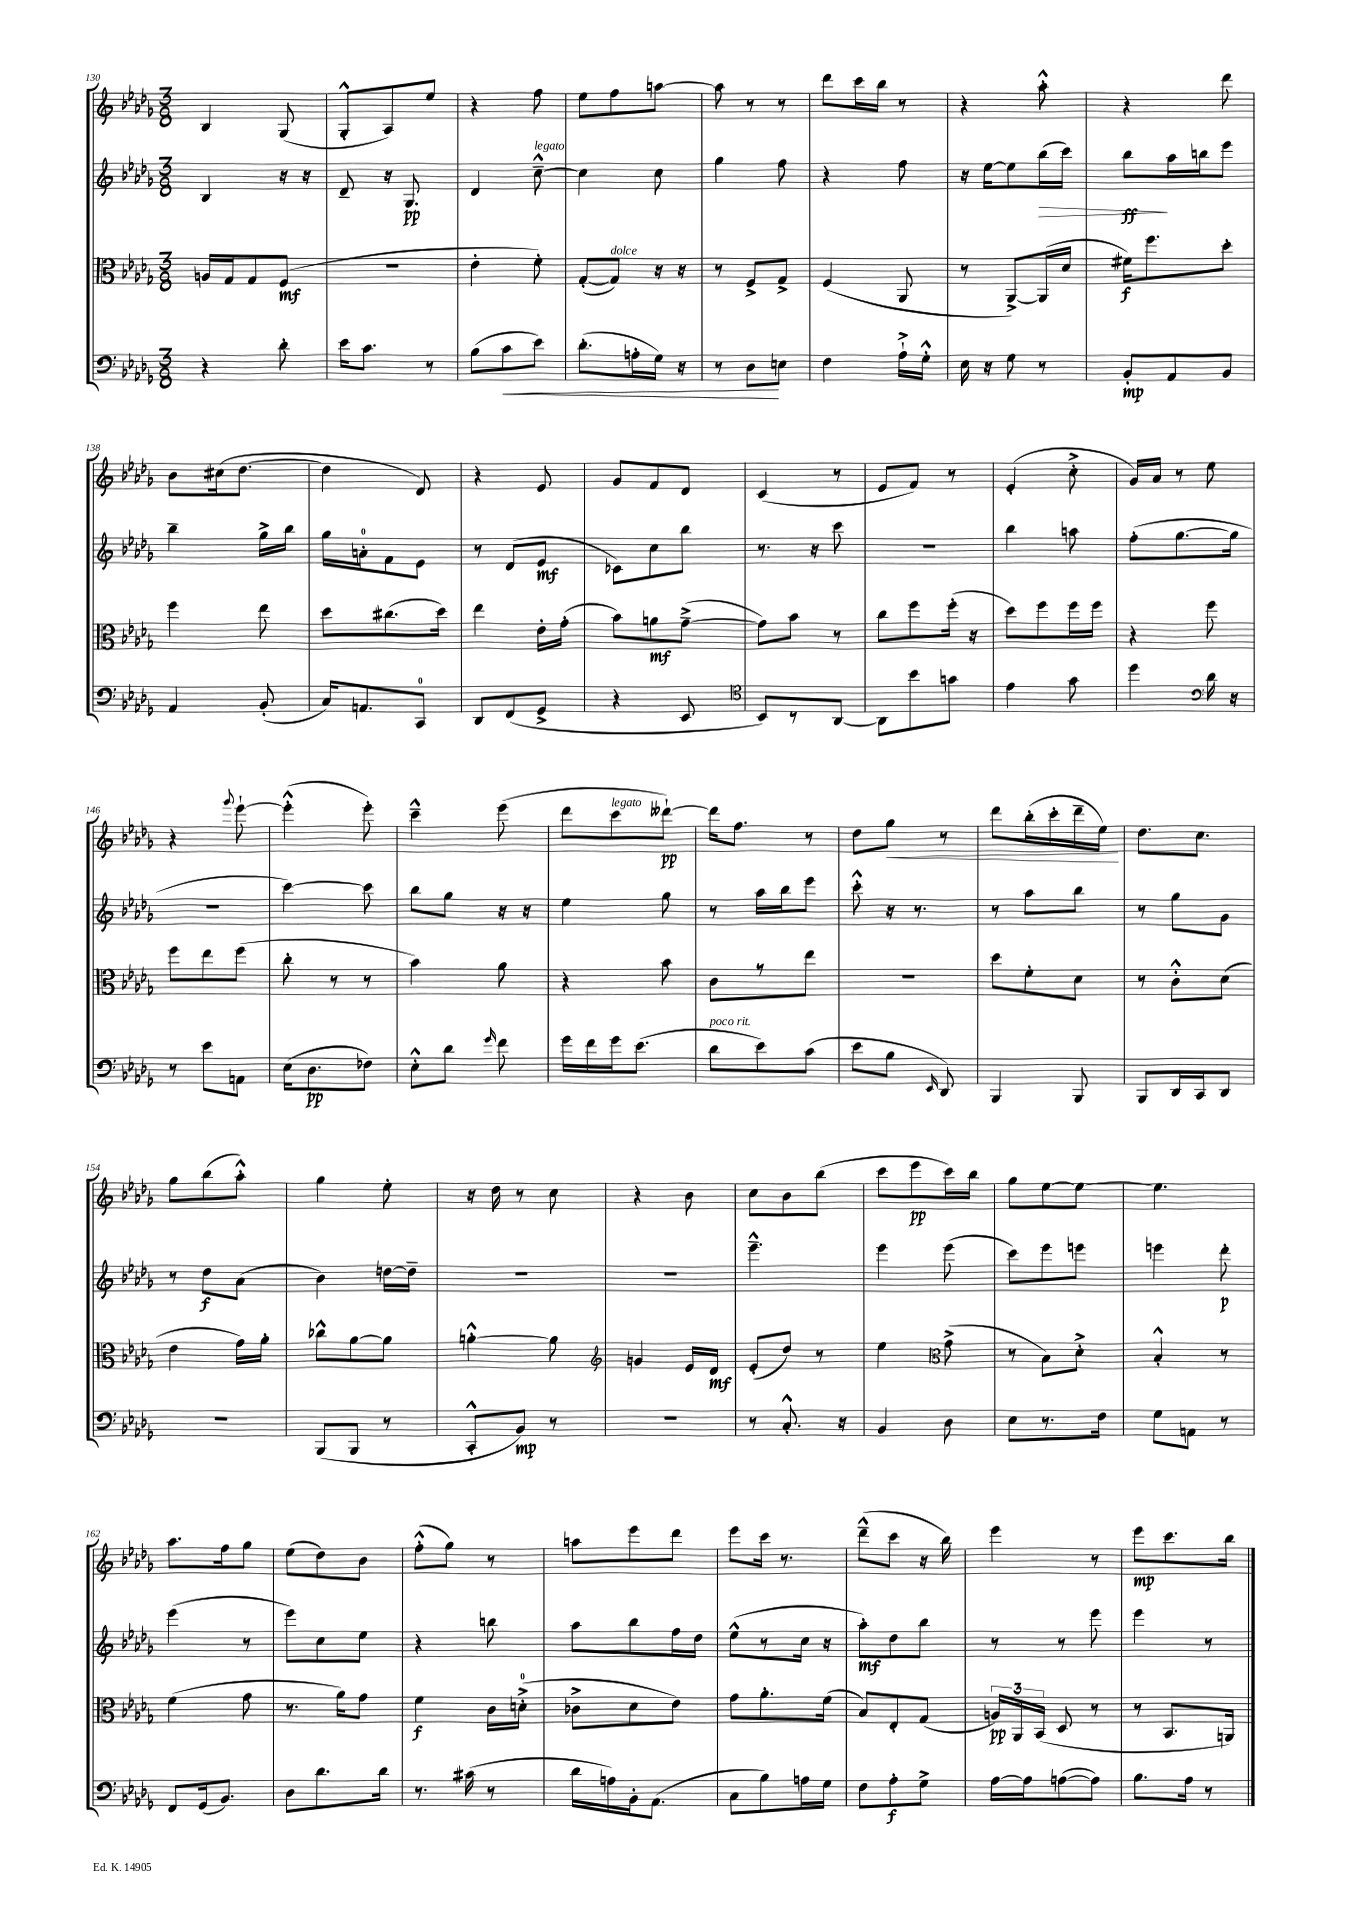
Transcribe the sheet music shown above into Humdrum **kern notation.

**kern	**dynam	**kern	**dynam	**kern	**dynam	**kern	**dynam
*part4	*part4	*part3	*part3	*part2	*part2	*part1	*part1
*staff4	*staff4	*staff3	*staff3	*staff2	*staff2	*staff1	*staff1
*clefF4	*	*clefC3	*	*clefG2	*	*clefG2	*
*k[b-e-a-d-g-]	*	*k[b-e-a-d-g-]	*	*k[b-e-a-d-g-]	*	*k[b-e-a-d-g-]	*
*M3/8	*	*M3/8	*	*M3/8	*	*M3/8	*
=130	=130	=130	=130	=130	=130	=130	=130
4r	.	16An/LL	.	4B-/	.	4B-/	.
.	.	16G-/J	.	.	.	.	.
.	.	8G-/	.	.	.	.	.
8d-'\	.	(8F/J	mf	16r	.	(8G-/	.
.	.	.	.	16r	.	.	.
=131	=131	=131	=131	=131	=131	=131	=131
16e-\KL	.	4.r	.	8d-~/	.	8G-'^^/L	.
8.c\J	.	.	.	.	.	.	.
.	.	.	.	16r	.	8A-/)	.
.	.	.	.	8.G-/	pp	.	.
8r	.	.	.	.	.	8ee-/J	.
=132	=132	=132	=132	=132	=132	=132	=132
(8B-\L	.	4e-'\	.	4d-/	.	4r	.
!	!LO:HP:b	!	!	!	!	!	!
8c\	<	.	.	.	.	.	.
!	!	!	!	!LO:TX:a:i:t=legato	!	!	!
8e-\J)	.	8f'\)	.	[8cc~^^\	.	8ff\	.
=133	=133	=133	=133	=133	=133	=133	=133
(8.d-'\L	.	([8G-'/L	.	4cc\]	.	8ee-\L	.
!	!	!LO:TX:a:i:t=dolce	!	!	!	!	!
.	.	8G-/J])	.	.	.	8ff\	.
16An'\L	.	.	.	.	.	.	.
16G-\JJ)	.	16r	.	8cc\	.	[8aan\J	.
16r	.	16r	.	.	.	.	.
=134	=134	=134	=134	=134	=134	=134	=134
8r	.	8r	.	4gg-\	.	8aa\]	.
8D-\L	.	8F^/L	.	.	.	8r	.
8En\J	[	8G-^/J	.	8ff\	.	8r	.
=135	=135	=135	=135	=135	=135	=135	=135
4F\	.	(4F/	.	4r	.	8ddd-\L	.
.	.	.	.	.	.	16ccc\L	.
.	.	.	.	.	.	16bb-\JJ	.
16A-`^\LL	.	8AA-/	.	8ff\	.	8r	.
16G-'^^\JJ	.	.	.	.	.	.	.
=136	=136	=136	=136	=136	=136	=136	=136
16E-\	.	8r	.	16r	.	4r	.
16r	.	.	.	[16ee-\KL	.	.	.
8G-\	.	[8AA-^/L)	.	8ee-\]	.	.	.
!	!	!	!	!	!LO:HP:b	!	!
8r	.	(16AA-/L]	.	(16bb-\L	>	8aa-'^^\	.
.	.	16d-/JJ	.	16ccc\JJ)	.	.	.
=137	=137	=137	=137	=137	=137	=137	=137
8BB-'/L	mp	16f#X\KL)	f	8bb-\L	ff	4r	.
.	.	8.ff\	.	.	.	.	.
8AA-/	.	.	.	16aa-\L	]	.	.
.	.	.	.	16bbn\J	.	.	.
8BB-/J	.	8dd-'\J	.	8eee-\J	.	8ddd-\	.
!!LO:LB:g=z
=138	=138	=138	=138	=138	=138	=138	=138
4AA-/	.	4ff\	.	4bb-~\	.	8b-\L	.
.	.	.	.	.	.	(16cc#X\k	.
.	.	.	.	.	.	[8.dd-\J	.
(8BB-'/	.	8ee-\	.	16gg-^\LL	.	.	.
.	.	.	.	16bb-\JJ	.	.	.
=139	=139	=139	=139	=139	=139	=139	=139
16C/KL)	.	8dd-\L	.	16gg-\LL	.	4dd-\]	.
8.AAn/	.	.	.	16an'\J	.	.	.
.	.	(8.cc#X\	.	8f\	.	.	.
8CC/J	.	.	.	8e-\J	.	8d-/)	.
.	.	16dd-\Jk)	.	.	.	.	.
=140	=140	=140	=140	=140	=140	=140	=140
8DD-/L	.	4ee-\	.	8r	.	4r	.
(8FF/	.	.	.	(8d-/L	.	.	.
8GG-^/J	.	16e-'\LL	.	8e-/J	mf	8e-/	.
.	.	(16g-'\JJ	.	.	.	.	.
=141	=141	=141	=141	=141	=141	=141	=141
4r	.	8b-\L)	.	8c-X\L)	.	8g-/L	.
.	.	8an\	mf	8cc\	.	8f/	.
8EE-/	.	([8g-~^\J	.	8bb-\J	.	8d-/J	.
=142	=142	=142	=142	=142	=142	=142	=142
*clefC4	*	*	*	*	*	*	*
8BB-/L)	.	8g-\L])	.	8.r	.	(4c/	.
8r	.	8b-\J	.	.	.	.	.
.	.	.	.	16r	.	.	.
[8AA-/J	.	8r	.	8ccc\	.	8r	.
=143	=143	=143	=143	=143	=143	=143	=143
8AA-\L]	.	8cc\L	.	4.r	.	8e-/L	.
8b-\	.	8ff\	.	.	.	8f/J)	.
8gn\J	.	(16ff'\Jk	.	.	.	8r	.
.	.	16r	.	.	.	.	.
=144	=144	=144	=144	=144	=144	=144	=144
4e-\	.	8dd-\L)	.	4bb-\	.	(4e-'/	.
.	.	8ff\	.	.	.	.	.
8g-\	.	16ff\L	.	8aan\	.	8cc'^\	.
.	.	16ff\JJ	.	.	.	.	.
=145	=145	=145	=145	=145	=145	=145	=145
4dd-\	.	4r	.	(8ff'\L	.	16g-/LL)	.
.	.	.	.	.	.	16a-/JJ	.
.	.	.	.	[8.gg-\	.	8r	.
*clefF4	*	*	*	*	*	*	*
16d-\	.	8ff\	.	.	.	8ee-\	.
16r	.	.	.	16gg-\Jk]	.	.	.
!!LO:LB:g=z
=146	=146	=146	=146	=146	=146	=146	=146
8r	.	8ff\L	.	4.r	.	4r	.
8e-\L	.	8ee-\	.	.	.	.	.
.	.	.	.	.	.	8qqggg-/	.
8AAn\J	.	(8ff\J	.	.	.	[8eee-`\	.
=147	=147	=147	=147	=147	=147	=147	=147
(16E-\KL	.	8cc'\	.	[4ccc\)	.	(4eee-'^^\]	.
8.D-\	pp	.	.	.	.	.	.
.	.	8r	.	.	.	.	.
8F-X\J)	.	8r	.	8ccc\]	.	8eee-'\)	.
=148	=148	=148	=148	=148	=148	=148	=148
8E-'^^\L	.	4b-\)	.	8bb-\L	.	4ccc~^^\	.
8d-\J	.	.	.	8gg-\J	.	.	.
16qqg-/	.	.	.	.	.	.	.
8f\	.	8a-\	.	16r	.	(8eee-\	.
.	.	.	.	16r	.	.	.
=149	=149	=149	=149	=149	=149	=149	=149
16g-\LL	.	4r	.	4ee-\	.	8ddd-\L	.
16f\	.	.	.	.	.	.	.
!	!	!	!	!	!	!LO:TX:a:i:t=legato	!
16g-\J	.	.	.	.	.	8ccc\	.
(8.e-\J	.	.	.	.	.	.	.
.	.	8b-\	.	8gg-\	.	[8ddd--X`\J)	pp
=150	=150	=150	=150	=150	=150	=150	=150
!LO:TX:a:i:t=poco rit.	!	!	!	!	!	!	!
8d-\L	.	8c\L	.	8r	.	16ddd--\KL]	.
.	.	.	.	.	.	8.ff\J	.
8e-\)	.	8r	.	16aa-\LL	.	.	.
.	.	.	.	16bb-\J	.	.	.
(8c\J	.	8ee-\J	.	8eee-\J	.	8r	.
=151	=151	=151	=151	=151	=151	=151	=151
8e-\L	.	4.r	.	8ccc'^^\	.	8dd-\L	.
!	!	!	!	!	!	!	!LO:HP:b
8B-\J	.	.	.	16r	.	8gg-\J	<
.	.	.	.	8.r	.	.	.
16qqEE-/	.	.	.	.	.	.	.
8DD-/)	.	.	.	.	.	8r	.
=152	=152	=152	=152	=152	=152	=152	=152
4BBB-/	.	8dd-\L	.	8r	.	8ddd-\L	.
.	.	8f'\	.	8aa-\L	.	(16bb-'\L	.
.	.	.	.	.	.	16ccc'\	.
8BBB-/	.	8d-\J	.	8bb-\J	.	16ddd-~\	.
.	.	.	.	.	.	16ee-\JJ)	.
.	.	.	.	.	.	.	[
=153	=153	=153	=153	=153	=153	=153	=153
8BBB-/L	.	8r	.	8r	.	8.dd-\L	.
16DD-/L	.	8c'^^\L	.	8gg-\L	.	.	.
16CC/J	.	.	.	.	.	8.cc\J	.
8DD-/J	.	(8d-\J	.	8g-\J	.	.	.
!!LO:LB:g=z
=154	=154	=154	=154	=154	=154	=154	=154
4.r	.	4e-\	.	8r	.	8gg-\L	.
.	.	.	.	8dd-\L	f	(8bb-\	.
.	.	16g-\LL)	.	(8a-\J	.	8aa-'^^\J)	.
.	.	16a-'\JJ	.	.	.	.	.
=155	=155	=155	=155	=155	=155	=155	=155
(8BBB-/L	.	8cc-X^^\L	.	4b-\)	.	4gg-\	.
8BBB-/J	.	[8a-\	.	.	.	.	.
8r	.	8a-\J]	.	[16ddn\LL	.	8ee-'\	.
.	.	.	.	16dd~\JJ]	.	.	.
=156	=156	=156	=156	=156	=156	=156	=156
8CC'^^/L	.	[4an'^^\	.	4.r	.	16r	.
.	.	.	.	.	.	16dd-\	.
8BB-/J)	mp	.	.	.	.	8r	.
8r	.	8a\]	.	.	.	8cc\	.
=157	=157	=157	=157	=157	=157	=157	=157
*	*	*clefG2	*	*	*	*	*
4.r	.	4gn/	.	4.r	.	4r	.
.	.	16e-/LL	.	.	.	8b-\	.
.	.	16d-/JJ	mf	.	.	.	.
=158	=158	=158	=158	=158	=158	=158	=158
8r	.	(8e-'/L	.	4.eee-~^^\	.	8cc\L	.
8.C'^^/	.	8dd-/J)	.	.	.	8b-\	.
.	.	8r	.	.	.	(8bb-\J	.
16r	.	.	.	.	.	.	.
=159	=159	=159	=159	=159	=159	=159	=159
4BB-/	.	4ee-\	.	4eee-\	.	8ccc\L	.
.	.	.	.	.	.	8eee-\	pp
*	*	*clefC3	*	*	*	*	*
8D-\	.	(8g-^\	.	(8eee-\	.	16ccc\L)	.
.	.	.	.	.	.	16bb-\JJ	.
=160	=160	=160	=160	=160	=160	=160	=160
8E-\L	.	8r	.	8ccc\L)	.	8gg-\L	.
8.r	.	8B-\L)	.	8eee-\	.	[8ee-\	.
.	.	8d-'^\J	.	8eeen\J	.	8ee-\J_	.
16F\Jk	.	.	.	.	.	.	.
=161	=161	=161	=161	=161	=161	=161	=161
8G-\L	.	4B-'^^/	.	4eeen\	.	4.ee-\]	.
8AAn\J	.	.	.	.	.	.	.
8r	.	8r	.	8ddd-'\	p	.	.
!!LO:LB:g=z
=162	=162	=162	=162	=162	=162	=162	=162
8FF/L	.	(4f\	.	(4eee-\	.	8.aa-\L	.
(16GG-/k	.	.	.	.	.	.	.
8.BB-/J)	.	.	.	.	.	16ff\k	.
.	.	8g-\	.	8r	.	8gg-\J	.
=163	=163	=163	=163	=163	=163	=163	=163
8D-\L	.	8.r	.	8eee-\L)	.	(8ee-\L	.
8.d-\	.	.	.	8cc\	.	8dd-\)	.
.	.	16a-\KL)	.	.	.	.	.
.	.	8g-\J	.	8ee-\J	.	8b-\J	.
16d-\Jk	.	.	.	.	.	.	.
=164	=164	=164	=164	=164	=164	=164	=164
8.r	.	4f\	f	4r	.	(8ff'^^\L	.
.	.	.	.	.	.	8gg-\J)	.
(16c#X\	.	.	.	.	.	.	.
8r	.	16c\LL	.	8bbn\	.	8r	.
.	.	(16dn'^\JJ	.	.	.	.	.
=165	=165	=165	=165	=165	=165	=165	=165
16d-\LL	.	8c-X^\L	.	8aa-\L	.	8aan\L	.
16An\)	.	.	.	.	.	.	.
16BB-'\J	.	8d-\	.	8bb-\	.	8eee-\	.
(8.AA-\J	.	.	.	.	.	.	.
.	.	8e-\J)	.	16ff\L	.	8ddd-\J	.
.	.	.	.	16dd-\JJ	.	.	.
=166	=166	=166	=166	=166	=166	=166	=166
8C\L	.	8g-\L	.	(8ee-^^\L	.	8eee-\L	.
8B-\)	.	8.a-'\	.	8r	.	16ccc\Jk	.
.	.	.	.	.	.	8.r	.
16An\L	.	.	.	16cc\Jk	.	.	.
16G-\JJ	.	(16f\Jk	.	16r	.	.	.
=167	=167	=167	=167	=167	=167	=167	=167
8F\L	.	8B-/L)	.	8aa-'\L)	mf	(8ddd-~^^\L	.
8A-'\	f	8E-'/	.	8dd-\	.	8ccc\J	.
8G-^\J	.	(8G-/J	.	8bb-\J	.	16r	.
.	.	.	.	.	.	16bb-\)	.
=168	=168	=168	=168	=168	=168	=168	=168
[16A-\LL	.	24An/LL)	pp	8r	.	4eee-\	.
.	.	24AA-/	.	.	.	.	.
16A-\J]	.	.	.	.	.	.	.
.	.	(24BB-/JJ	.	.	.	.	.
([8An\	.	8D-/	.	8r	.	.	.
8A\J])	.	8r	.	8eee-\	.	8r	.
=169	=169	=169	=169	=169	=169	=169	=169
8.B-\L	.	8r	.	4eee-\	.	8eee-\L	mp
.	.	8.BB-/L	.	.	.	8.ccc\	.
16A-\Jk	.	.	.	.	.	.	.
8r	.	.	.	8r	.	.	.
.	.	16AAn/Jk)	.	.	.	16bb-\Jk	.
==	==	==	==	==	==	==	==
*-	*-	*-	*-	*-	*-	*-	*-
